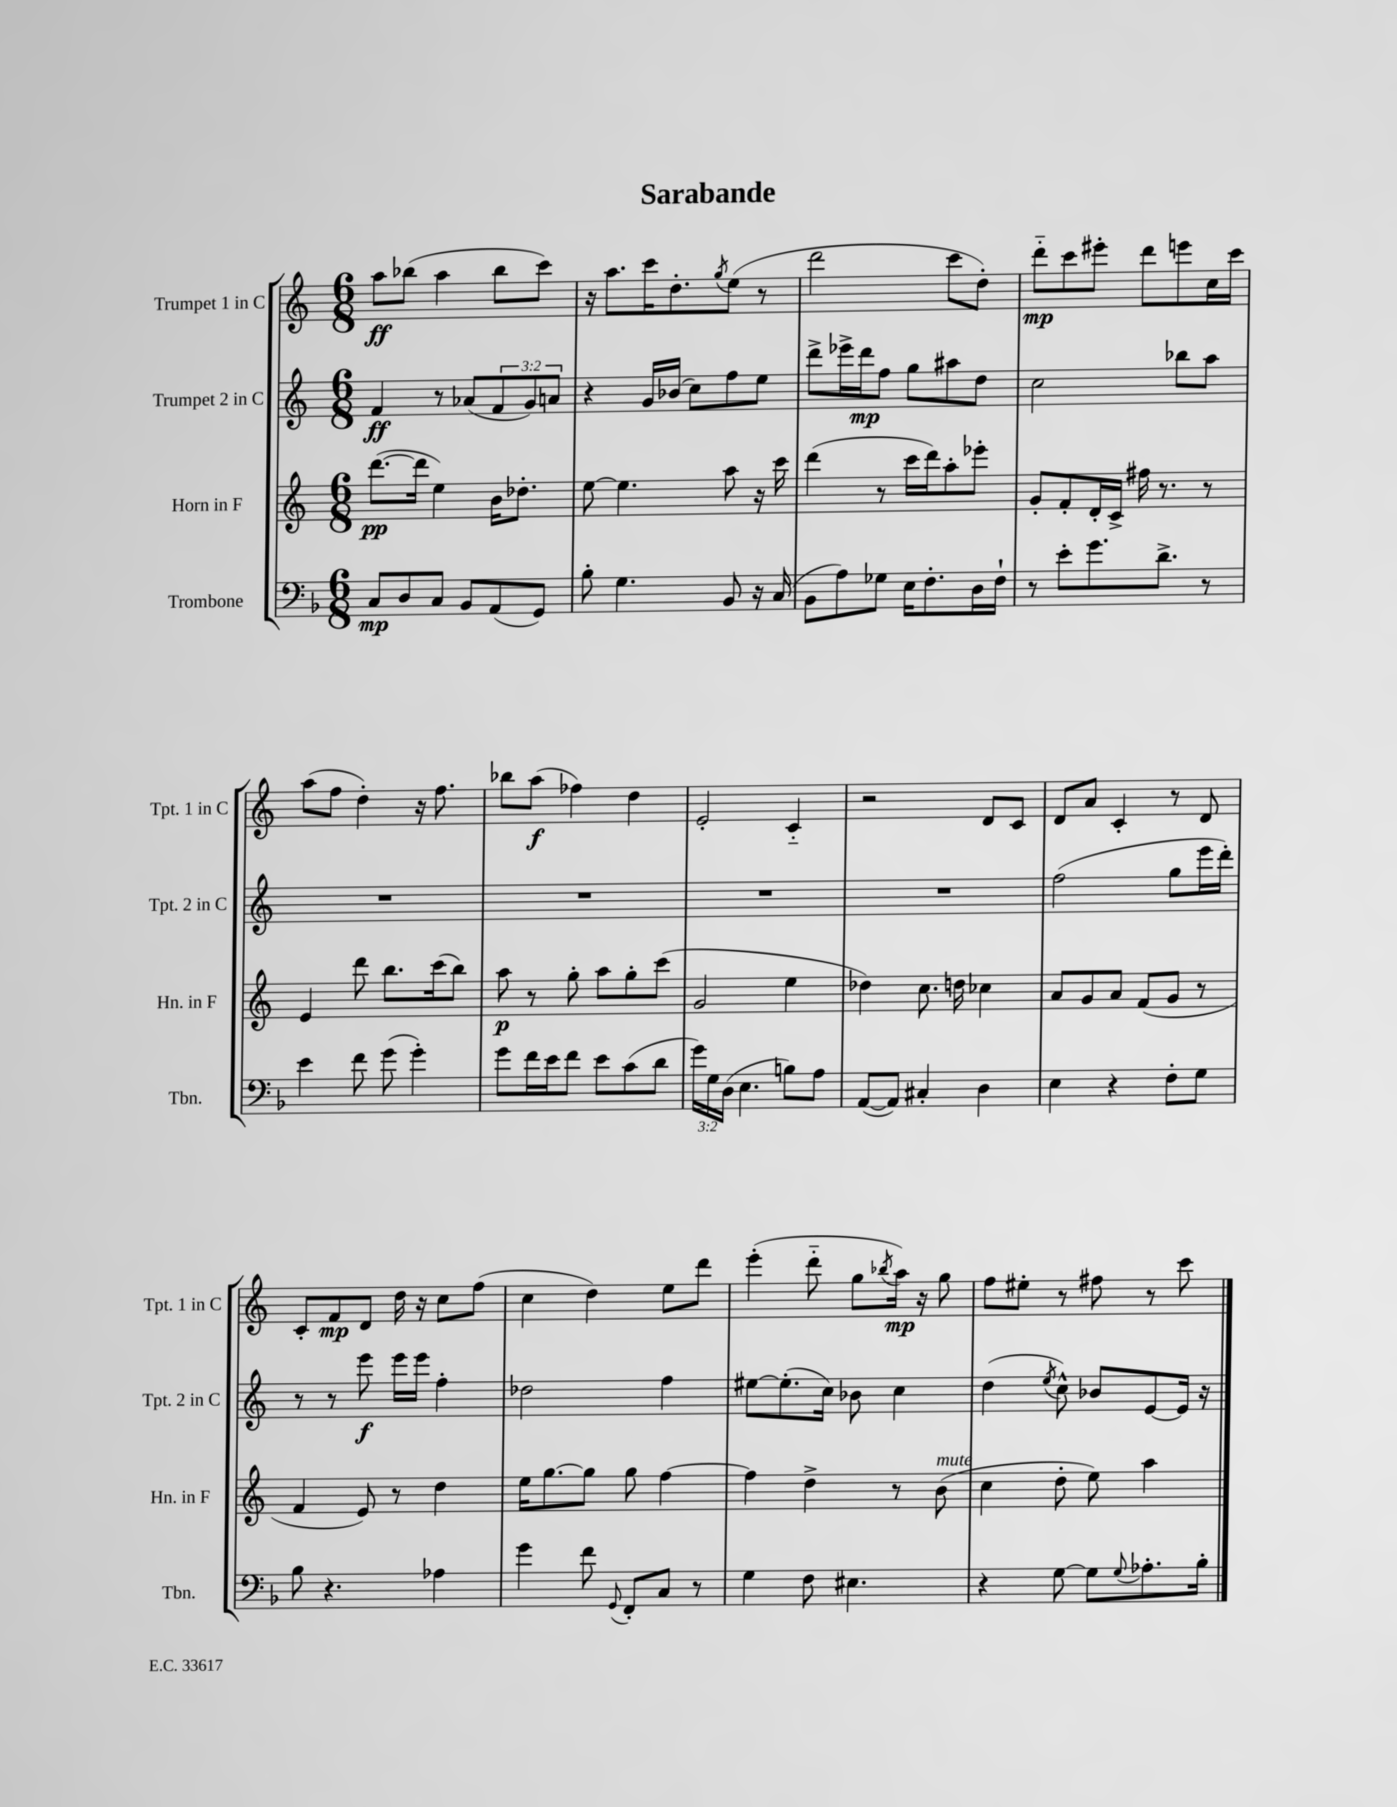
\header { title = "Sarabande" }
<<
\new StaffGroup <<
\new Staff = "s0" \with { instrumentName = "Trumpet 1 in C" shortInstrumentName = "Tpt. 1 in C" } {
    \clef treble \key c \major \numericTimeSignature \time 6/8
    a''8\ff bes''8( a''4 bes''8 c'''8) |
    r16 a''8. c'''16 d''8.-. \acciaccatura { g''8 } e''8( r8 |
    d'''2 c'''8 d''8-.) |
    d'''8-_\mp c'''8 eis'''8-. d'''8 e'''8 c''16 c'''16 |
    a''8( f''8 d''4-.) r16 f''8. |
    bes''8 a''8\f( fes''4) d''4 |
    e'2-. c'4-_ |
    r2 d'8 c'8 |
    d'8 a'8 c'4-. r8 d'8 |
    c'8-. f'8\mp d'8 d''16 r16 c''8 f''8( |
    c''4 d''4) e''8 d'''8 |
    e'''4-.( d'''8-_ g''8 \acciaccatura { bes''8 } a''16\mp) r16 g''8 |
    f''8 eis''8-. r8 fis''8 r8 c'''8 \bar "|." |
}
\new Staff = "s1" \with { instrumentName = "Trumpet 2 in C" shortInstrumentName = "Tpt. 2 in C" } {
    \clef treble \key c \major \numericTimeSignature \time 6/8 \override Staff.TupletNumber.text = #tuplet-number::calc-fraction-text
    f'4\ff r8 aes'8( \tuplet 3/2 { f'8 g'8) a'8 } |
    r4 g'16 bes'16( c''8) f''8 e''8 |
    d'''8-> ees'''16-> d'''16\mp f''8 g''8 ais''8 d''8 |
    c''2 bes''8 a''8 |
    R2. |
    R2. |
    R2. |
    R2. |
    f''2( g''8 e'''16 d'''16-.) |
    r8 r8 e'''8\f e'''16 e'''16 f''4-. |
    des''2 f''4 |
    eis''8~ eis''8.-.( c''16) bes'8 c''4 |
    d''4( \acciaccatura { e''8 } c''8-^) bes'8 e'8~ e'16 r16 \bar "|." |
}
\new Staff = "s2" \with { instrumentName = "Horn in F" shortInstrumentName = "Hn. in F" } {
    \clef treble \key c \major \numericTimeSignature \time 6/8
    d'''8.~\pp( d'''16 e''4) b'16 des''8.-. |
    e''8~ e''4. a''8 r16 c'''16 |
    d'''4( r8 c'''16 d'''16) a''8-. ees'''8-. |
    g'8-. f'8-. d'16-. c'16-> fis''16 r8. r8 |
    e'4 d'''8 b''8. c'''16( b''8) |
    a''8\p r8 g''8-. a''8 g''8-. c'''8( |
    g'2 e''4 |
    des''4) c''8. d''16 ces''4 |
    a'8 g'8 a'8 f'8( g'8 r8 |
    f'4 e'8) r8 d''4 |
    e''16 g''8.~ g''8 g''8 f''4~ |
    f''4 d''4-> r8 b'8^\markup { \italic "mute" }( |
    c''4 d''8-. e''8) a''4 \bar "|." |
}
\new Staff = "s3" \with { instrumentName = "Trombone" shortInstrumentName = "Tbn." } {
    \clef bass \key f \major \numericTimeSignature \time 6/8 \override Staff.TupletNumber.text = #tuplet-number::calc-fraction-text
    c8\mp d8 c8 bes,8 a,8( g,8) |
    bes8-. g4. bes,8 r16 c16( |
    bes,8 a8) ges8 e16 f8.-. d16 f16-! |
    r8 e'8-. g'8. d'8.-> r8 |
    e'4 f'8 g'8( g'4-.) |
    g'8 f'16 e'16 f'8 e'8 c'8( d'8 |
    \tuplet 3/2 { g'16) g16 d16( } e4. b8) a8 |
    a,8~( a,8) cis4-. d4 |
    e4 r4 f8-. g8 |
    bes8 r4. aes4 |
    g'4 f'8 \appoggiatura { g,8 } f,8-. c8 r8 |
    g4 f8 eis4. |
    r4 g8~ g8 \appoggiatura { g8 } aes8.-. bes16-. \bar "|." |
}
>>
>>
\layout { \context { \Score \remove "Bar_number_engraver" } }
